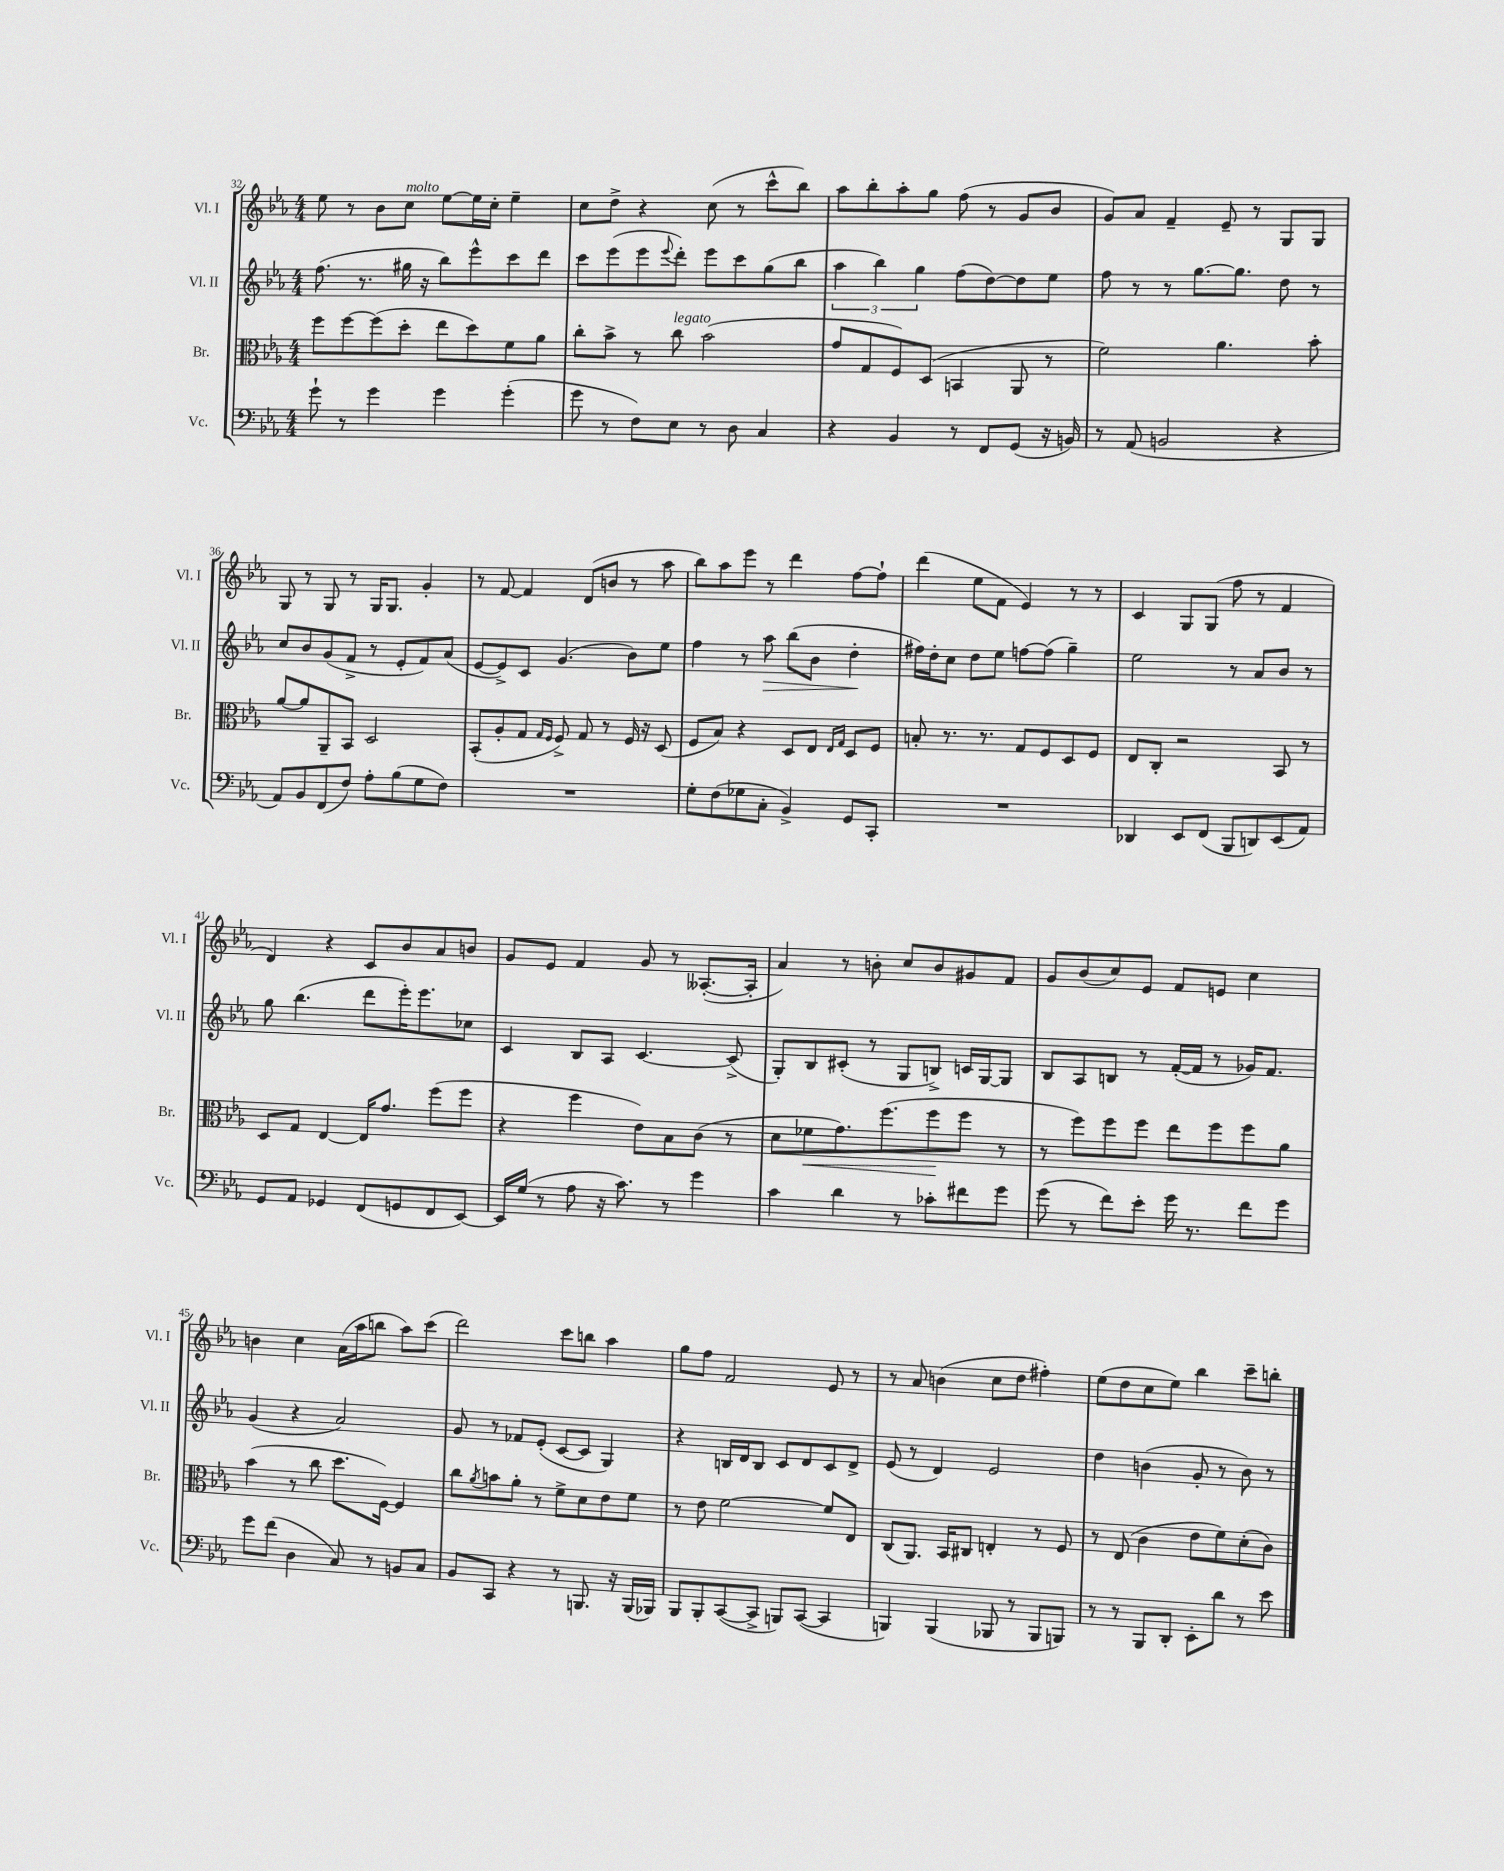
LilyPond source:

<<
\new StaffGroup <<
\new Staff = "s0" \with { instrumentName = "Vl. I" shortInstrumentName = "Vl. I" } {
    \clef treble \key ees \major \numericTimeSignature \time 4/4
    ees''8 r8 bes'8 c''8^\markup { \italic "molto" } ees''8~ ees''16 c''16-. ees''4-- |
    c''8 d''8-> r4 c''8( r8 c'''8-^ bes''8) |
    aes''8 bes''8-. aes''8-. g''8 f''8( r8 g'8 bes'8 |
    g'8) aes'8 f'4-- ees'8-- r8 g8 g8 |
    g8 r8 g8 r8 g16 g8. g'4-. |
    r8 f'8~ f'4 d'8( b'8 r8 aes''8 |
    bes''8) aes''8 ees'''8 r8 d'''4 f''8~ f''8-! |
    d'''4( ees''8 f'8 ees'4) r8 r8 |
    c'4 g8 g8( f''8 r8 f'4 |
    d'4) r4 c'8 bes'8 aes'8 b'8 |
    g'8 ees'8 f'4 g'8 r8 aeses8.~-.( aeses16-. |
    aes'4) r8 b'8-. c''8 b'8 gis'8 f'8 |
    g'8 bes'8( c''8) ees'8 f'8 e'8 c''4 |
    b'4 c''4 aes'16( aes''16 b''8 aes''8) c'''8( |
    d'''2) c'''8 b''8 aes''4 |
    g''8 f''8 f'2 ees'8 r8 |
    r8 aes'8 b'4( c''8 d''8 fis''4-.) |
    ees''8( d''8 c''8 ees''8) bes''4 c'''8-- b''8-. \bar "|." |
}
\new Staff = "s1" \with { instrumentName = "Vl. II" shortInstrumentName = "Vl. II" } {
    \clef treble \key ees \major \numericTimeSignature \time 4/4
    f''8.( r8. gis''16 r16 bes''8) ees'''8-^ c'''8 d'''8 |
    c'''8 ees'''8( ees'''8 \appoggiatura { ees'''8 } d'''8-.) ees'''8 c'''8 g''8( bes''8 |
    \tuplet 3/2 { aes''4 bes''4) g''4 } f''8( d''8~) d''8 ees''8 |
    f''8 r8 r8 g''8.~ g''8. d''8 r8 |
    c''8 bes'8 g'8( f'8-> r8 ees'8-. f'8) aes'8( |
    ees'8~ ees'8->) c'8 g'4.( bes'8) ees''8 |
    f''4 r8 aes''8\> bes''8( bes'8 d''4-.\! |
    fis''16) d''16-. c''8 d''8 ees''8 f''8~ f''8( g''4--) |
    ees''2 r8 aes'8 bes'8 r8 |
    g''8 bes''4.( d'''8 ees'''16-.) ees'''8. ces''8 |
    c'4 bes8 aes8 c'4.~ c'8->( |
    g8-.) bes8 cis'8-.( r8 g8 b8->) c'16 g16~ g8 |
    bes8 aes8 b8 r8 f'16~-.( f'16 r8 ges'16) f'8. |
    g'4( r4 aes'2) |
    g'8 r8 fes'8 ees'8-.( c'8~ c'8 g4) |
    r4 b16 d'16 b8 c'8 d'8 c'8 d'8-> |
    ees'8( r8 d'4) ees'2 |
    d''4 b'4( g'8-. r8 b'8) r8 \bar "|." |
}
\new Staff = "s2" \with { instrumentName = "Br." shortInstrumentName = "Br." } {
    \clef alto \key ees \major \numericTimeSignature \time 4/4
    f''8 f''8~ f''8( d''8-. ees''8 d''8) f'8 aes'8 |
    c''8-. bes'8-> r8 c''8^\markup { \italic "legato" } bes'2( |
    g'8 g8 f8) d8( b,4 aes,8 r8 |
    f'2) aes'4. bes'8-. |
    aes'8~ aes'8 aes,8-- bes,8 d2 |
    bes,8-.( aes8-. g8 \grace { g16 f16 } f8->) g8 r8 f16 r16 d8( |
    f8 bes8) r4 d8 ees8 \grace { ees16 g16 } d8 f8 |
    b8-. r8. r8. g8 f8 d8 f8 |
    ees8 c8-. r2 bes,8 r8 |
    d8 g8 ees4~ ees16 g'8. f''8( f''8 |
    r4 f''4 ees'8) bes8 c'8( r8 |
    d'8 fes'8\< g'8.) f''8.( f''8\! f''8 r8 |
    r8 f''8) f''8 f''8 ees''8 f''8 f''8 aes'8 |
    bes'4( r8 c''8 d''8. f16~) f4 |
    c''8 \acciaccatura { aes'8 } b'8 aes'8-. r8 f'8-> d'8 ees'8 f'8 |
    r8 ees'8 f'2~ f'8 ees8 |
    c8( aes,8.) bes,16 cis8 e4-. r8 f8 |
    r8 ees8( c'4 ees'8 f'8) d'8-.( c'8) \bar "|." |
}
\new Staff = "s3" \with { instrumentName = "Vc." shortInstrumentName = "Vc." } {
    \clef bass \key ees \major \numericTimeSignature \time 4/4
    g'8-! r8 g'4 g'4 g'4-.( |
    g'8 r8 f8) ees8 r8 d8 c4 |
    r4 bes,4 r8 f,8 g,8( r16 b,16) |
    r8 aes,8( b,2 r4 |
    aes,8) bes,8 f,8( f8) aes8-. bes8( g8 f8) |
    R1 |
    g8-. f8( ges8 c8-. bes,4->) g,8 c,8-. |
    R1 |
    des,4 ees,8 f,8( bes,,8 d,8) ees,8( aes,8) |
    g,8 aes,8 ges,4 f,8( g,8 f,8 ees,8~) |
    ees,16 g16( r8 aes8 r16 c'8.) r8 g'4 |
    c'4 d'4 r8 ces'8-. fis'8 g'8 |
    g'8( r8 f'8) ees'8-. g'16 r8. f'8 g'8 |
    g'8 f'8( d4 c8) r8 b,8 c8 |
    bes,8 c,8 r4 r8 b,,8. r16 b,,16( bes,,16) |
    bes,,8 bes,,8-. c,8~( c,8-> b,,8) c,8~( c,4 |
    b,,4) b,,4( bes,,8 r8 bes,,8 b,,8) |
    r8 r8 bes,,8 d,8-. ees,8-. d'8 r8 ees'8 \bar "|." |
}
>>
>>
\layout { \context { \Score currentBarNumber = #32 } }
